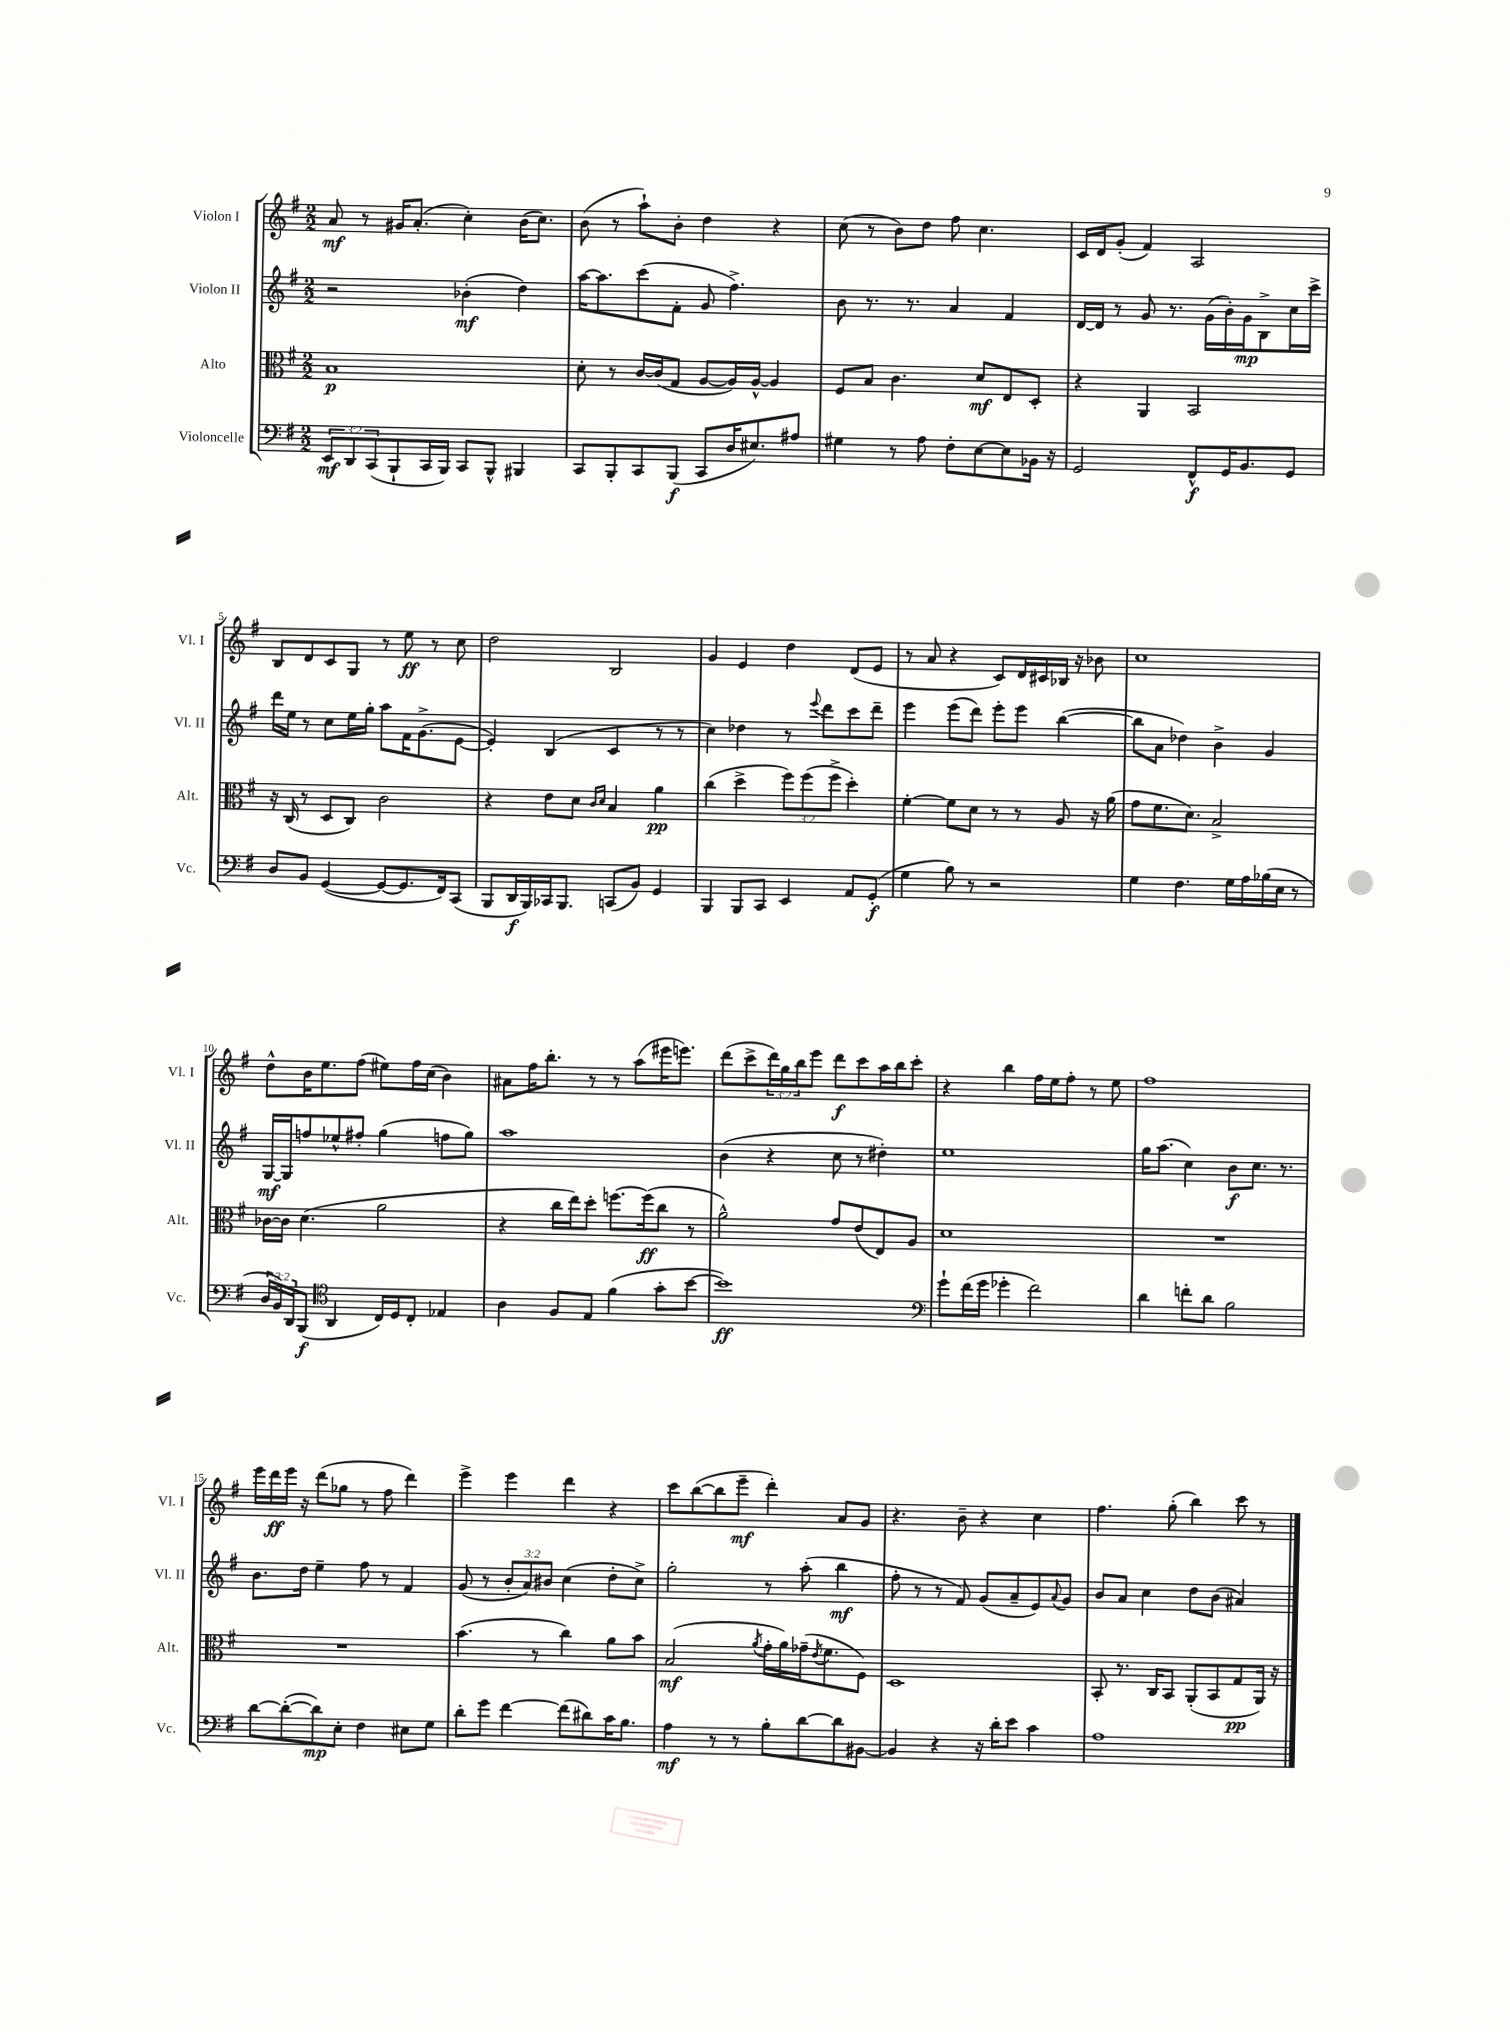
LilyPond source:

<<
\new StaffGroup <<
\new Staff = "s0" \with { instrumentName = "Violon I" shortInstrumentName = "Vl. I" } {
    \clef treble \key g \major \numericTimeSignature \time 2/2 \override Staff.TupletNumber.text = #tuplet-number::calc-fraction-text
    a'8\mf r8 gis'16 a'8.-.( c''4-.) b'16( c''8.) |
    b'8( r8 a''8-!) b'8-. d''4 r4 |
    c''8( r8 b'8) d''8 fis''8 c''4. |
    c'16 d'16 g'8-.( fis'4) a2 |
    b8 d'8 c'8 g8 r8 e''8\ff r8 c''8 |
    d''2 b2 |
    g'4 e'4 d''4 d'8( e'8 |
    r8 a'8 r4 c'8) d'16 cis'16 bes16 r16 bes'8 |
    c''1 |
    d''8-^ b'16 e''8. fis''8( eis''8) fis''16 c''16( b'4) |
    ais'8 fis''16 b''8.-. r8 r8 a''8( eis'''16 e'''8.) |
    d'''8( c'''8-> \tuplet 3/2 { d'''16) g''16 b''16 } e'''8 d'''8\f c'''8 a''16 b''16 c'''8-. |
    r4 b''4 fis''16 e''16 fis''8-. r8 e''8 |
    fis''1 |
    e'''16 d'''16\ff e'''16 r16 d'''8( ges''8 r8 fis''8 d'''4) |
    e'''4-> e'''4 d'''4 r4 |
    c'''8 b''8~( b''8 e'''8--\mf d'''4-.) a'8 g'8 |
    r4. b'8-- r4 c''4 |
    fis''4. g''8-.( b''4) c'''8 r8 \bar "|." |
}
\new Staff = "s1" \with { instrumentName = "Violon II" shortInstrumentName = "Vl. II" } {
    \clef treble \key g \major \numericTimeSignature \time 2/2 \override Staff.TupletNumber.text = #tuplet-number::calc-fraction-text
    r2 bes'4-.\mf( d''4) |
    a''16~ a''8. c'''8( fis'8-. g'8 fis''4.->) |
    b'8 r8. r8. a'4 fis'4 |
    d'16~ d'16 r8 g'8 r8. g'16( b'16-.) g'16\mp b8-> c''16 c'''16-> |
    d'''16 e''16 r8 c''8 e''16 g''16-. a''8 fis'16 g'8.->( e'8~ |
    e'4-.) b4( c'4 r8 r8 |
    c''4) des''4 r8 \appoggiatura { e'''8 } d'''8 c'''8 d'''8-- |
    e'''4 e'''8( d'''8) e'''8-. e'''8 b''4~( |
    b''8 a'8 des''4) b'4-> g'4 |
    g16~\mf g16 f''8 ees''8-^ fis''8-. g''4( f''8 g''8) |
    a''1 |
    b'4( r4 c''8 r8 dis''4-.) |
    e''1 |
    g''16 a''8.( c''4) b'8\f c''8. r8. |
    b'8. d''16 e''4-- fis''8 r8 fis'4 |
    g'8( r8 \tuplet 3/2 { b'8-. a'8) bis'8 } c''4( d''8-. c''8->) |
    g''2-. r8 a''8-.( b''4\mf |
    fis''8-. r8 r8 fis'8) g'8( a'8-- e'8) \appoggiatura { a'8 } g'8 |
    b'8 a'8 c''4 d''8 b'8( ais'4) \bar "|." |
}
\new Staff = "s2" \with { instrumentName = "Alto" shortInstrumentName = "Alt." } {
    \clef alto \key g \major \numericTimeSignature \time 2/2 \override Staff.TupletNumber.text = #tuplet-number::calc-fraction-text
    b1\p |
    d'8-. r8 c'16~ c'16( g8 a8~ a16) a16~-^ a4 |
    fis8 b8 c'4. d'8\mf e8 d8-. |
    r4 a,4 b,2 |
    r16 c16( r8 d8 c8) c'2 |
    r4 e'8 d'8 \grace { c'16 d'16 } b4 a'4\pp |
    c''4( d''4-> \tuplet 3/2 { fis''8) fis''8( fis''8-> } d''4-.) |
    fis'4~-. fis'8 d'8 r8 r8 a8 r16 a'16( |
    g'8 fis'8. d'8.) b2-> |
    ces'16~ ces'16 d'4.( a'2 |
    r4 c''16 e''16) d''8-. f''8.~ f''16\ff( c''8 r8 |
    a'2-^) g'8 e'8( e8) a8 |
    d'1 |
    R1 |
    R1 |
    b'4.( r8 c''4) a'8 b'8 |
    b2\mf( \acciaccatura { a'8 } g'16-. a'16) ges'16--( \acciaccatura { e'8 } fis'8. fis8) |
    d1 |
    b,8-. r8. c16 b,8 a,8-.( b,8 g8\pp a,16) r16 \bar "|." |
}
\new Staff = "s3" \with { instrumentName = "Violoncelle" shortInstrumentName = "Vc." } {
    \clef bass \key g \major \numericTimeSignature \time 2/2 \override Staff.TupletNumber.text = #tuplet-number::calc-fraction-text
    \tuplet 3/2 { e,8\mf d,8 c,8( } b,,8-! c,16 b,,16) c,8 b,,8-^ bis,,4 |
    c,8 b,,8-. c,8 b,,8\f( c,8 d16 eis8.) ais8 |
    gis4 r8 a8 fis8-. e8~ e8 bes,16 r16 |
    g,2 fis,8-^\f g,16 b,8. g,8 |
    d8 b,8 g,4~( g,8~ g,8. fis,16) c,8( |
    b,,8 d,16\f b,,16) ces,16 b,,8. c,8( b,8) g,4 |
    b,,4 b,,8 c,8 e,4 a,8 g,8-.\f( |
    g4 b8) r8 r2 |
    g4 fis4. g16 a16 bes16( e16 r8 |
    \tuplet 3/2 { d16 b,16) d,16 } b,,8\f( \clef tenor a,4 c16) d16 c8-. ees4 |
    a4 fis8 e8 fis'4( g'8-. b'8~ |
    b'1\ff) |
    \clef bass g'8-! fis'16( g'16 ges'4-. fis'2) |
    d'4 f'8-. d'8 b2 |
    d'8~ d'8~-.( d'8\mp) e8-. fis4 eis8 g8 |
    d'8-. g'8 fis'4~ fis'8( dis'8) c'16 b8. |
    a4\mf r8 r8 b8-. d'8~ d'8 bis,8~ |
    bis,4 r4 r16 d'16-. e'8 c'4 |
    a1 \bar "|." |
}
>>
>>
